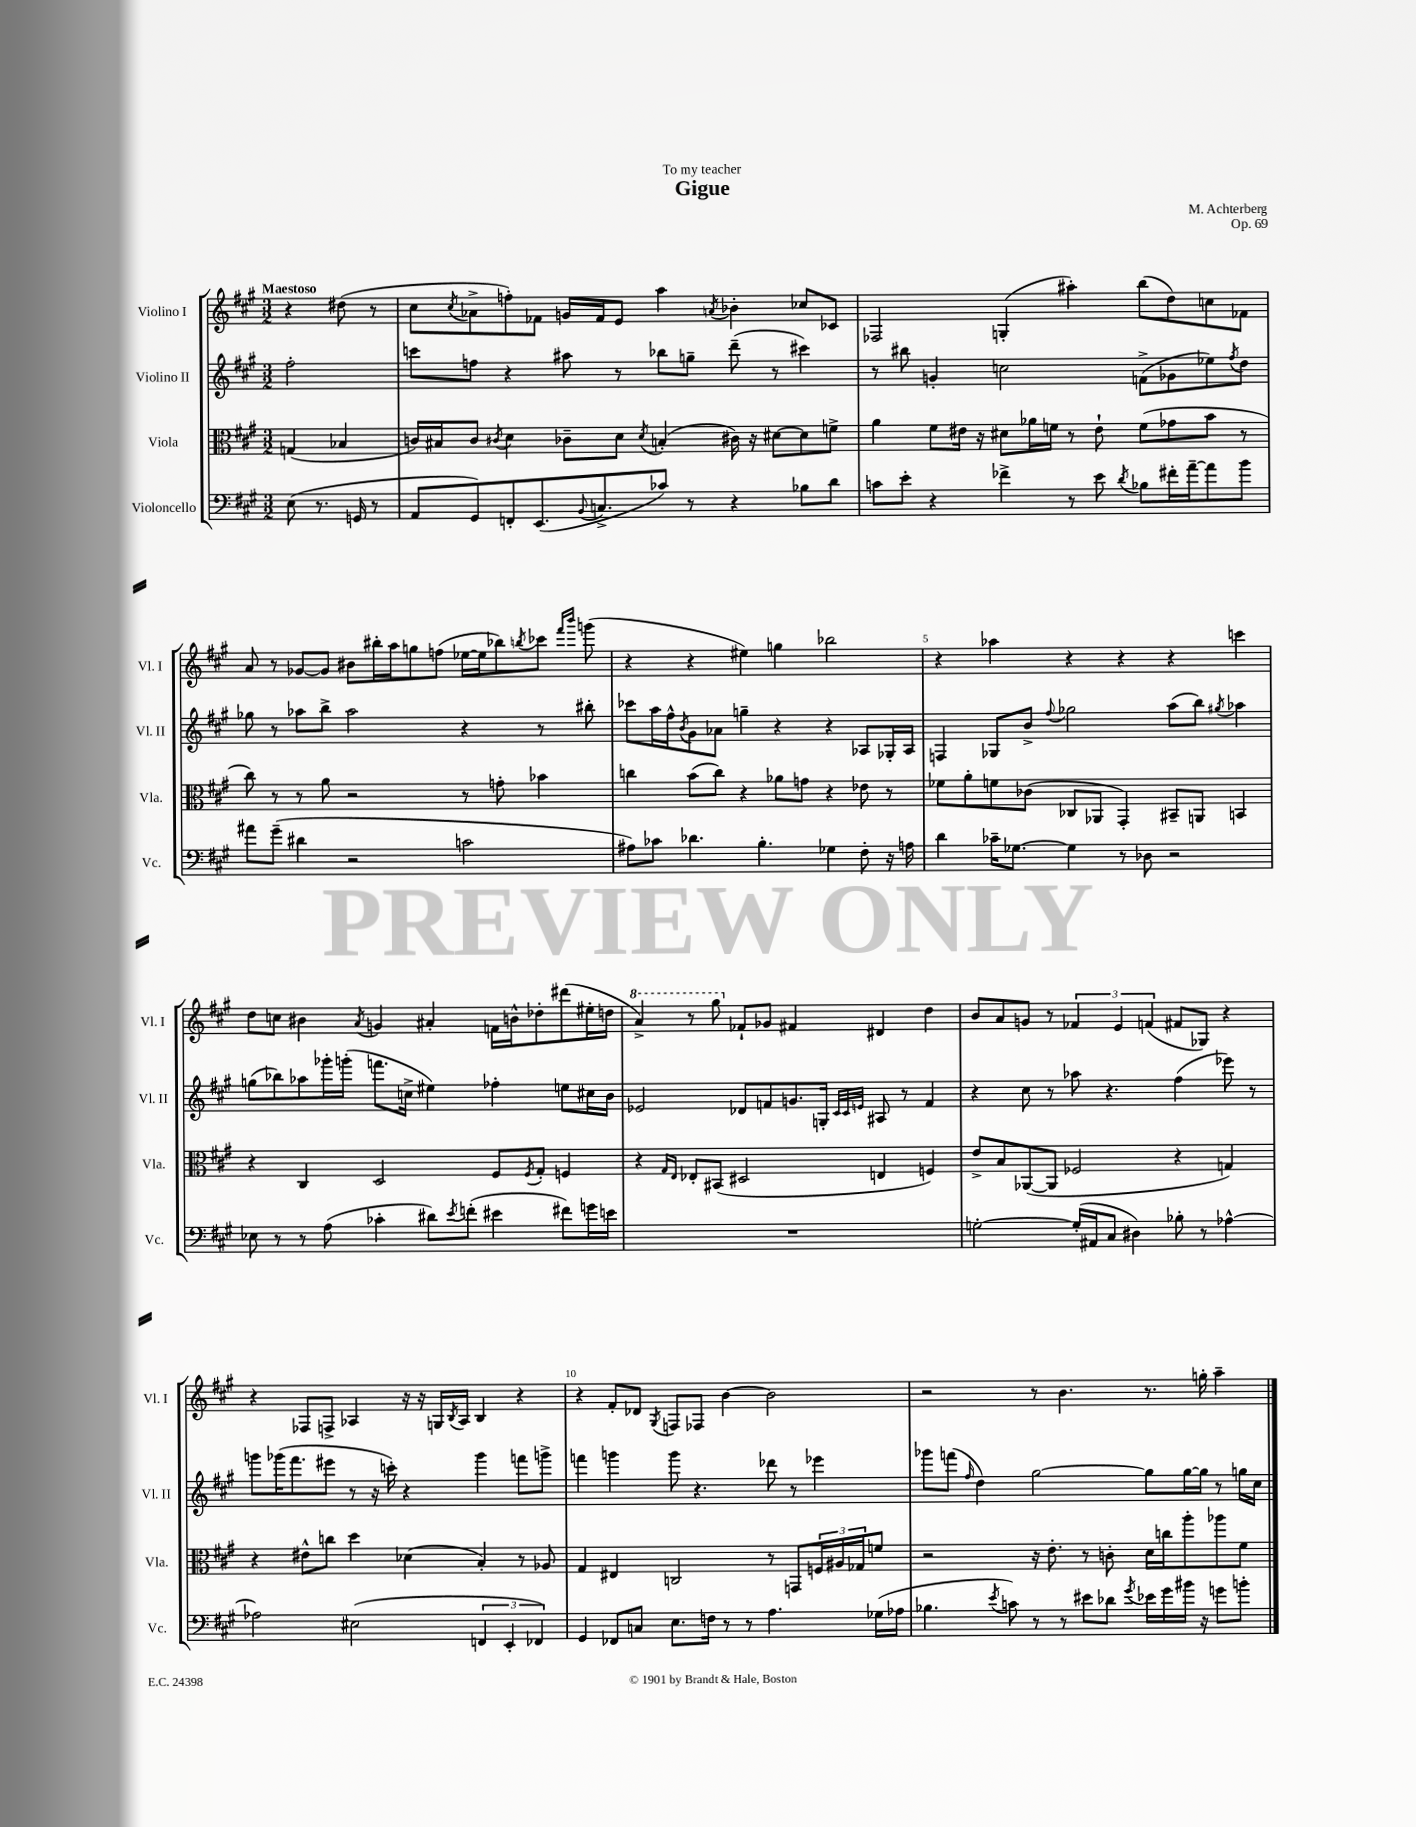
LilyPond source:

\header { title = "Gigue" composer = "M. Achterberg" dedication = "To my teacher" opus = "Op. 69" }
<<
\new StaffGroup <<
\new Staff = "s0" \with { instrumentName = "Violino I" shortInstrumentName = "Vl. I" } {
    \clef treble \key a \major \numericTimeSignature \time 3/2 \partial 2 \tempo "Maestoso"
    r4 dis''8( r8 |
    cis''8 \acciaccatura { cis''8 } aes'8-> f''8-.) fes'8 g'16 fes'16 e'8 a''4 \acciaccatura { a'8 } bes'4-. ces''8 ces'8 |
    fes2 g4-.( ais''4-.) b''8( d''8) c''8 fes'8 |
    a'8 r8 ges'8~ ges'8 bis'8 bis''16-. a''16 g''8 f''8( ees''16~ ees''16 bes''8) \acciaccatura { b''8 } ces'''8 \grace { fis'''16 b'''16 } g'''8( |
    r4 r4 eis''4) g''4 bes''2 |
    r4 aes''4 r4 r4 r4 c'''4 |
    d''8 c''8 bis'4 \acciaccatura { a'8 } g'4 ais'4-. f'16 b'16-^ des''8-. dis'''8( eis''16-. d''16 |
    \ottava #1 a''4->) r8 gis'''8 \ottava #0 fes'8-! ges'8 fis'4 dis'4 d''4 |
    b'8 a'8 g'8 r8 \tuplet 3/2 { fes'4 e'4 f'4( } fis'8 ges8) r4 |
    r4 fes8 f8-> aes4 r16 r16 g16 \acciaccatura { b8 } aes16 b4 r4 |
    r4 fis'8-. des'8 \acciaccatura { gis8 } f8 fes8 b'4~ b'2 |
    r2 r8 b'4. r8. g''16-. a''4-- \bar "|." |
}
\new Staff = "s1" \with { instrumentName = "Violino II" shortInstrumentName = "Vl. II" } {
    \clef treble \key a \major \numericTimeSignature \time 3/2 \partial 2
    fis''2-. |
    c'''8 f''8 r4 ais''8 r8 bes''8 g''8-- d'''8--( r8 cis'''4) |
    r8 bis''8 g'4-. c''2 f'8->( ges'8 ees''8) \acciaccatura { fis''8 } d''8 |
    ges''8 r8 aes''8 b''8-> aes''2 r4 r8 bis''8-. |
    ces'''8 a''16 fis''16-^ \acciaccatura { b'8 } gis'8 aes'8 g''4-- r4 r4 aes8 ges16-. aes16 |
    f4 ges8 b'8-> \appoggiatura { fis''8 } ges''2 a''8( b''8) \acciaccatura { gis''8 } aes''4 |
    g''8( bes''8) aes''8 ges'''16-. g'''16-.( f'''8. c''16-> eis''4) fes''4-. e''8 cis''16 b'16 |
    ees'2 des'8 f'8 g'8. g16-. \grace { cis'32 cis'32 e'32 } ais8 r8 f'4 |
    r4 cis''8 r8 aes''8 r4. fis''4( ees'''8) r8 |
    g'''8 ges'''16( fis'''8. eis'''8 r8 r16 c'''16-.) r4 ges'''4 f'''8 g'''8-> |
    f'''4 g'''4 g'''8 r4. des'''8 r8 ees'''4 |
    ges'''8 f'''8( \grace { fis''16 } d''4) gis''2~ gis''8 gis''16~ gis''16 r8 g''16 cis''16 \bar "|." |
}
\new Staff = "s2" \with { instrumentName = "Viola" shortInstrumentName = "Vla." } {
    \clef alto \key a \major \numericTimeSignature \time 3/2 \partial 2
    g4( bes4 |
    c'16) bis16 c'8 \acciaccatura { cis'8 } d'4 ces'8-- d'8 \acciaccatura { d'8 } b4-.( cis'16) r16 dis'8~ dis'8 f'8-> |
    a'4 fis'8 eis'16 r16 dis'8 aes'16 f'16 r8 eis'8-! f'8( ges'8 b'8 r8 |
    cis''8) r8 r8 a'8 r2 r8 g'8-. bes'4 |
    c''4 b'8( c''8) r4 aes'8 g'8 r4 ees'8 r8 |
    fes'8 a'8-. f'8 ces'8( ces8 aes,8 gis,4-.) bis,8-- a,8 b,4 |
    r4 cis4 d2 fis8 \acciaccatura { fis8 } gis8-. f4 |
    r4 \grace { gis16 e16 } ees8-. bis,8( dis2 e4 f4) |
    e'8-> b8 aes,8~( aes,8 fes2 r4 g4) |
    r4 eis'8-^ c''8 d''4 des'4( b4-.) r8 aes8 |
    gis4 eis4 c2 r8 g,8 \tuplet 3/2 { f16 ais16 ges16 } f'8 |
    r2 r16 e'8.-. r8 c'8-. d'16 c''16 a''8-. aes''8 fis'8 \bar "|." |
}
\new Staff = "s3" \with { instrumentName = "Violoncello" shortInstrumentName = "Vc." } {
    \clef bass \key a \major \numericTimeSignature \time 3/2 \partial 2
    e8( r8. g,16 r8 |
    a,8 gis,8) f,8-. e,8.( \appoggiatura { b,8 } c8.-> ces'8) r8 r4 bes8 d'8 |
    c'8 e'8-. r4 fes'4-> r8 e'8 \acciaccatura { d'8 } bes8 fis'16-. a'16~-- a'8 b'8 |
    ais'8 gis'8--( dis'4 r2 c'2 |
    ais8) ces'8 des'4. b4.-. ges4 fis8-. r16 a16 |
    d'4 ces'16-- ges8.~ ges4 r8 des8 r2 |
    ees8 r8 r8 a8( ces'4-. dis'8) \acciaccatura { e'8 } f'8-.( eis'4 fis'8) g'16 e'16 |
    R1. |
    g2~-. g16-.( ais,16 cis8 dis4) bes8-. r8 aes4~-^ |
    aes2 eis2( \tuplet 3/2 { f,4 e,4-. fes,4) } |
    gis,4 fes,8 c8 e8. f16 r8 r8 a4. ges16( aes16 |
    bes4. \acciaccatura { e'8 } c'8) r8 r8 eis'8 des'8 \acciaccatura { gis'8 } ees'16 gis'16 bis'16 r16 g'8 b'8-. \bar "|." |
}
>>
>>
\layout { \context { \Score \override BarNumber.break-visibility = ##(#f #t #t) barNumberVisibility = #(every-nth-bar-number-visible 5) } }
